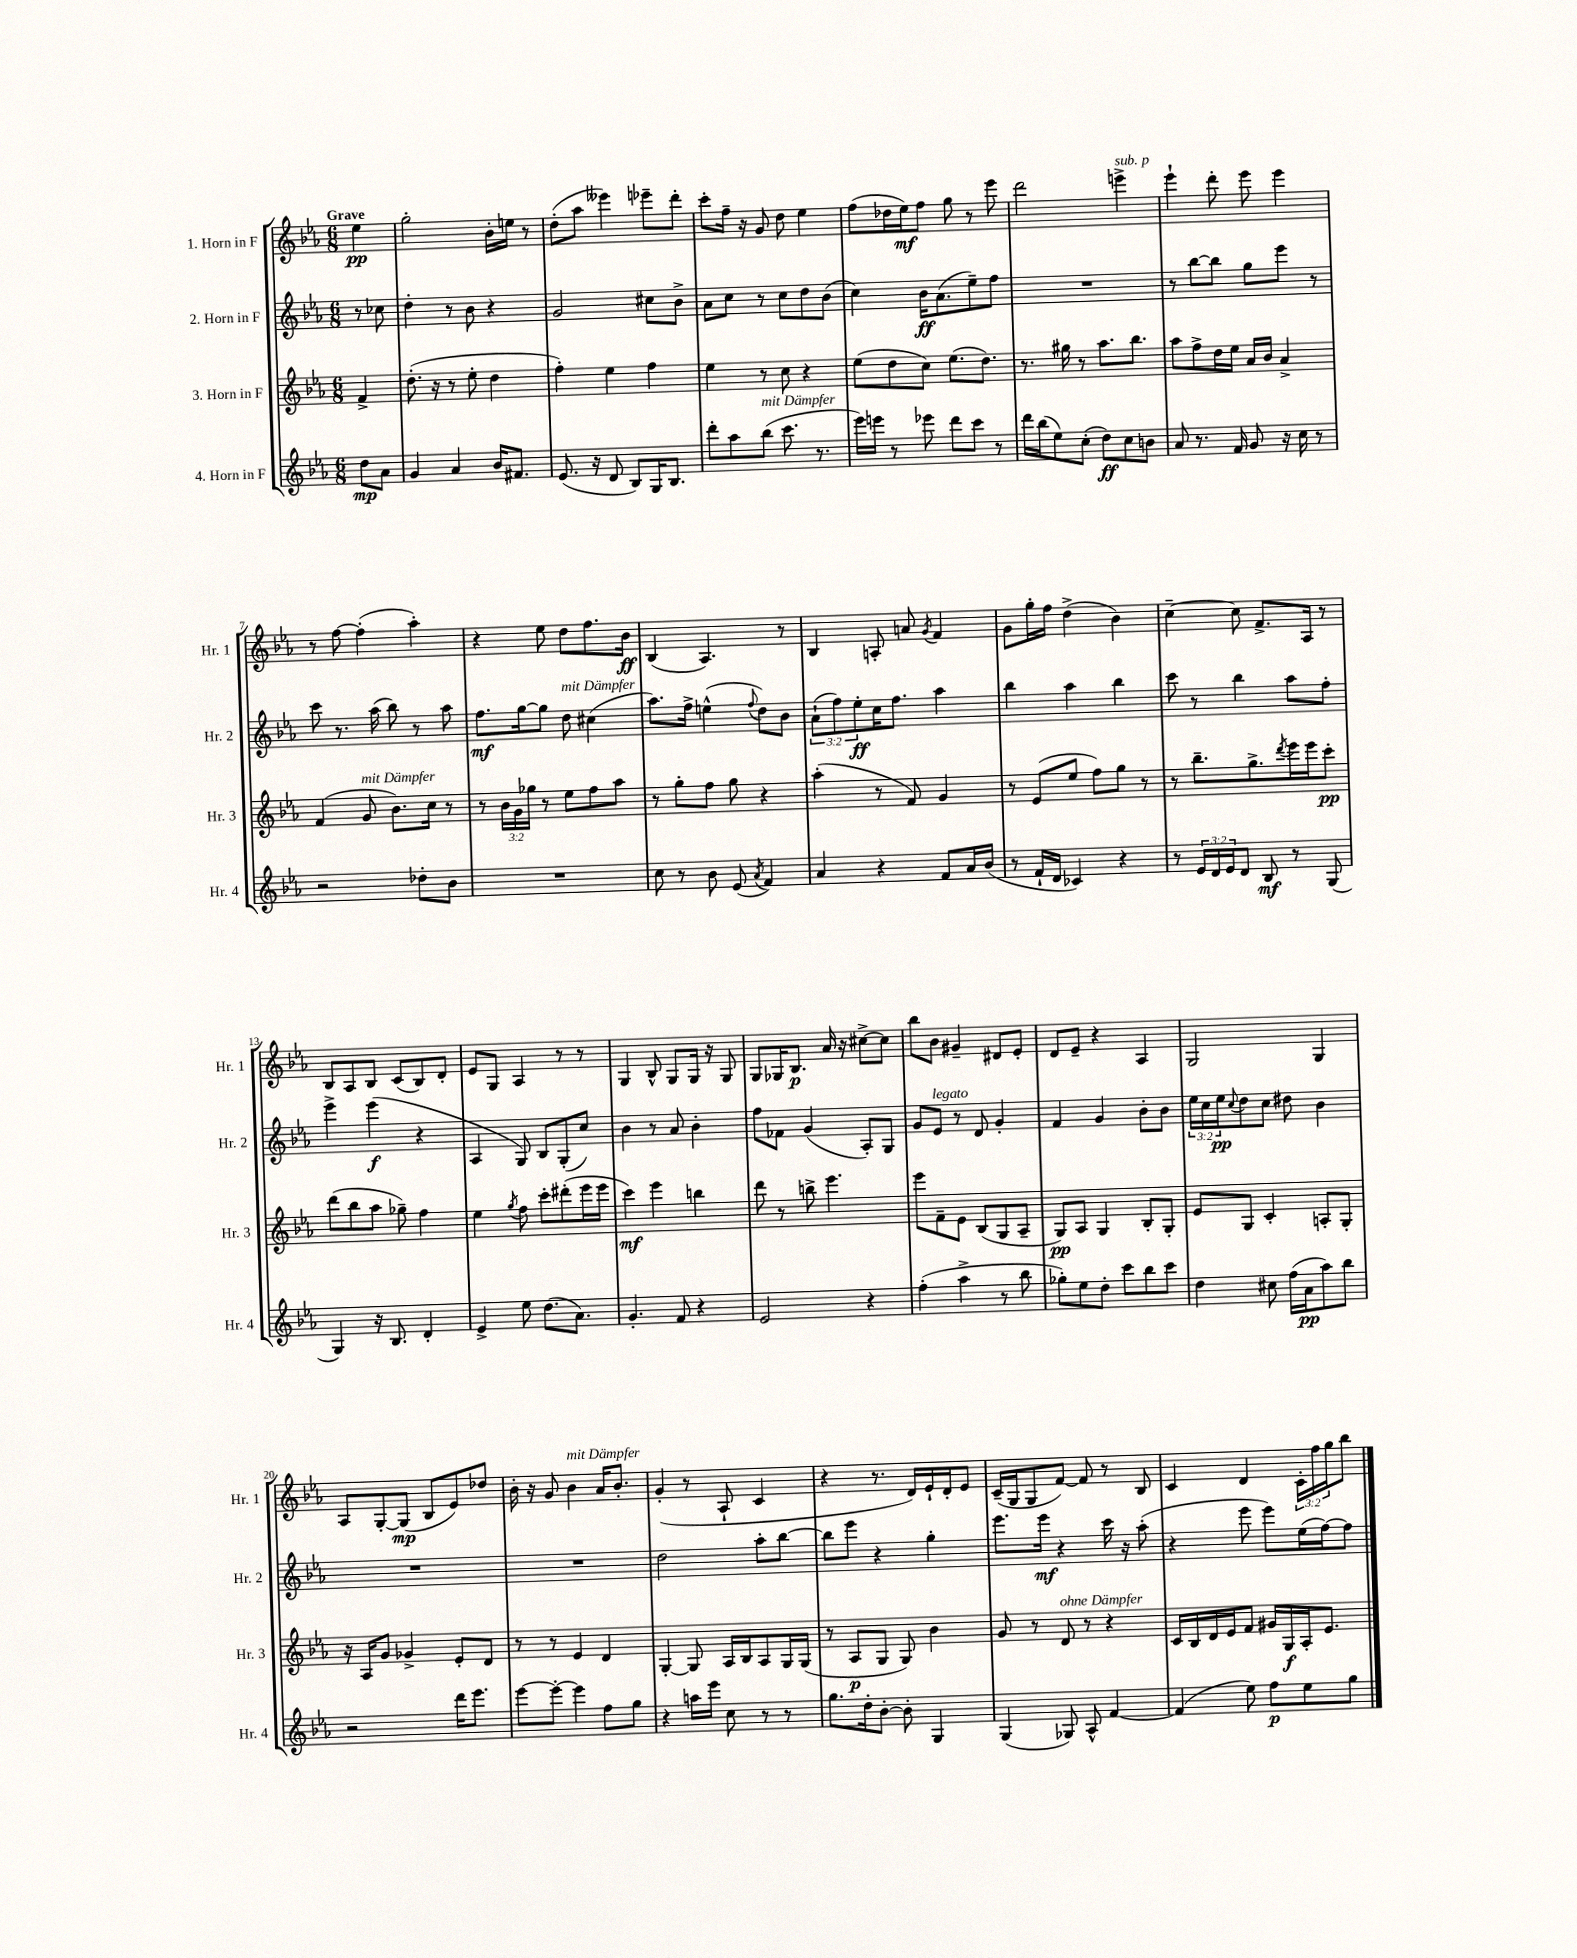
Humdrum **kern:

**kern	**dynam	**kern	**dynam	**kern	**dynam	**kern	**dynam
*part4	*part4	*part3	*part3	*part2	*part2	*part1	*part1
*staff4	*staff4	*staff3	*staff3	*staff2	*staff2	*staff1	*staff1
*I"4. Horn in F	*	*I"3. Horn in F	*	*I"2. Horn in F	*	*I"1. Horn in F	*
*I'Hr. 4	*	*I'Hr. 3	*	*I'Hr. 2	*	*I'Hr. 1	*
*clefG2	*	*clefG2	*	*clefG2	*	*clefG2	*
*k[b-e-a-]	*	*k[b-e-a-]	*	*k[b-e-a-]	*	*k[b-e-a-]	*
*M6/8	*	*M6/8	*	*M6/8	*	*M6/8	*
=	=	=	=	=	=	=	=
!	!	!	!	!	!	!LO:TX:a:B:t=Grave	!
8dd\L	mp	4f^/	.	8r	.	4ee-\	pp
8a-\J	.	.	.	8cc-X\	.	.	.
=1	=1	=1	=1	=1	=1	=1	=1
4g/	.	(8.dd'\	.	4dd'\	.	2gg'\	.
.	.	16r	.	.	.	.	.
4a-/	.	8r	.	8r	.	.	.
.	.	8ee-'\	.	8b-\	.	.	.
16b-/KL	.	4dd\	.	4r	.	16b-'\LL	.
8.f#X/J	.	.	.	.	.	16een\JJ	.
.	.	.	.	.	.	8r	.
=2	=2	=2	=2	=2	=2	=2	=2
(8.e-/	.	4ff'\)	.	2g/	.	(8dd'\L	.
.	.	.	.	.	.	8aa-\J	.
16r	.	.	.	.	.	.	.
8d/	.	4ee-\	.	.	.	4eee--X\)	.
8B-/L)	.	.	.	.	.	.	.
16G/K	.	4ff\	.	8cc#X\L	.	8eee-X~\L	.
8.B-/J	.	.	.	.	.	.	.
.	.	.	.	8b-^\J	.	8ddd'\J	.
=3	=3	=3	=3	=3	=3	=3	=3
8ddd'\L	.	4ee-\	.	8a-\L	.	8ccc'\L	.
8aa-\	.	.	.	8cc\J	.	16ff~\Jk	.
.	.	.	.	.	.	16r	.
!LO:TX:a:i:t=mit Dämpfer	!	!	!	!	!	!	!
(8bb-\J	.	8r	.	8r	.	8g/	.
8.ccc\	.	8cc\	.	8cc\L	.	8dd\	.
.	.	4r	.	8dd\	.	4ee-\	.
8.r	.	.	.	.	.	.	.
.	.	.	.	(8b-\J	.	.	.
=4	=4	=4	=4	=4	=4	=4	=4
16eee-\LL)	.	(8ee-\L	.	4cc\)	.	(8ff\L	.
16eeen\JJ	.	.	.	.	.	.	.
8r	.	8dd\	.	.	.	16dd-X\L	.
.	.	.	.	.	.	16ee-\J)	mf
8eee-X\	.	8cc\J)	.	16b-\KL	ff	8ff\J	.
.	.	.	.	(8.a-\	.	.	.
8ddd\L	.	(8.ee-\L	.	.	.	8gg\	.
8ccc\J	.	.	.	8ee-~\)	.	8r	.
.	.	8.dd\J)	.	.	.	.	.
8r	.	.	.	8ff\J	.	8eee-\	.
=5	=5	=5	=5	=5	=5	=5	=5
16ddd\LL	.	8.r	.	2.r	.	2ddd\	.
(16bb-\J	.	.	.	.	.	.	.
8ee-\)	.	.	.	.	.	.	.
.	.	16gg#X\	.	.	.	.	.
(8cc'\J	.	8r	.	.	.	.	.
8dd\L)	ff	8.aa-\L	.	.	.	.	.
!	!	!	!	!	!	!LO:TX:a:i:t=sub. p	!
8cc\	.	.	.	.	.	4eeen^\	.
.	.	8.bb-\J	.	.	.	.	.
8bn\J	.	.	.	.	.	.	.
=6	=6	=6	=6	=6	=6	=6	=6
8a-/	.	8aa-\L	.	8r	.	4eee-`\	.
8.r	.	8ff^\	.	[8bb-\L	.	.	.
.	.	16dd\L	.	8bb-\J]	.	8ddd'\	.
16f/	.	16ee-\JJ	.	.	.	.	.
8g/	.	16a-/LL	.	8gg\L	.	8eee-\	.
.	.	16b-/JJ	.	.	.	.	.
16r	.	4a-^/	.	8eee-\J	.	4eee-\	.
16cc\	.	.	.	.	.	.	.
8r	.	.	.	8r	.	.	.
!!LO:LB:g=z
=7	=7	=7	=7	=7	=7	=7	=7
2r	.	(4f/	.	8ccc\	.	8r	.
.	.	.	.	8.r	.	[8ff\	.
!	!	!LO:TX:a:i:t=mit Dämpfer	!	!	!	!	!
.	.	8g/	.	.	.	(4ff'\]	.
.	.	.	.	(16aa-\	.	.	.
.	.	8.b-\L)	.	8bb-\)	.	.	.
8dd-X'\L	.	.	.	8r	.	4aa-'\)	.
.	.	16cc\Jk	.	.	.	.	.
8b-\J	.	8r	.	8aa-\	.	.	.
=8	=8	=8	=8	=8	=8	=8	=8
2.r	.	8r	.	8.ff\L	mf	4r	.
.	.	24b-\LL	.	.	.	.	.
.	.	24g\	.	.	.	.	.
.	.	.	.	[16gg\k	.	.	.
.	.	24gg-X\JJ	.	.	.	.	.
.	.	8r	.	8gg\J]	.	8ee-\	.
!	!	!	!	!LO:TX:a:i:t=mit Dämpfer	!	!	!
.	.	8ee-\L	.	8dd\	.	8dd\L	.
.	.	8ff\	.	(4cc#X\	.	8.ff\	.
.	.	8aa-\J	.	.	.	.	.
.	.	.	.	.	.	16b-\Jk	ff
=9	=9	=9	=9	=9	=9	=9	=9
8cc\	.	8r	.	8.aa-\L)	.	(4B-/	.
8r	.	8gg'\L	.	.	.	.	.
.	.	.	.	16ff^\Jk	.	.	.
8b-\	.	8ff\J	.	(4een^^\	.	4.A-/)	.
(8e-/	.	8gg\	.	.	.	.	.
8qa-/	.	.	.	8qqff/	.	.	.
4f/)	.	4r	.	8dd\L)	.	.	.
.	.	.	.	8b-\J	.	8r	.
=10	=10	=10	=10	=10	=10	=10	=10
4a-/	.	(4aa-'\	.	(12a-`\L	.	4B-/	.
.	.	.	.	12ff\)	.	.	.
.	.	.	.	12ee-'\	ff	.	.
4r	.	8r	.	16cc\K	.	8An'/	.
.	.	.	.	8.ff\J	.	.	.
.	.	8f/)	.	.	.	8an/	.
.	.	.	.	.	.	8qg/	.
8f/L	.	4g/	.	4aa-\	.	4f/	.
16a-/L	.	.	.	.	.	.	.
(16b-/JJ	.	.	.	.	.	.	.
=11	=11	=11	=11	=11	=11	=11	=11
8r	.	8r	.	4bb-\	.	8g\L	.
16f`/LL	.	(8e-/L	.	.	.	16gg'\L	.
16d/JJ	.	.	.	.	.	16ff\JJ	.
4c-X/)	.	8ee-/J	.	4aa-\	.	(4dd^\	.
.	.	8ff\L)	.	.	.	.	.
4r	.	8gg\J	.	4bb-\	.	4b-\)	.
.	.	8r	.	.	.	.	.
=12	=12	=12	=12	=12	=12	=12	=12
8r	.	8r	.	8ccc\	.	[4cc~\	.
24e-/LL	.	8.bb-~\L	.	8r	.	.	.
24d/	.	.	.	.	.	.	.
24e-/J	.	.	.	.	.	.	.
8d/J	.	.	.	4bb-\	.	8cc\]	.
.	.	8.gg^\	.	.	.	.	.
8B-/	mf	.	.	.	.	8.f^/L	.
.	.	8qddd/	.	.	.	.	.
8r	.	16eee-\L	.	8aa-\L	.	.	.
.	.	16eee-\J	.	.	.	16A-/Jk	.
(8G/	.	8ccc'\J	pp	8ff'\J	.	8r	.
!!LO:LB:g=z
=13	=13	=13	=13	=13	=13	=13	=13
4G/)	.	(8ddd\L	.	4eee-^\	.	8B-/L	.
.	.	8bb-\	.	.	.	8A-/	.
16r	.	8aa-\J	.	(4eee-\	f	8B-/J	.
8.B-/	.	.	.	.	.	.	.
.	.	8gg-X~\)	.	.	.	(8c/L	.
4d'/	.	4ff\	.	4r	.	8B-/)	.
.	.	.	.	.	.	8d'/J	.
=14	=14	=14	=14	=14	=14	=14	=14
4e-^/	.	4ee-\	.	4A-/	.	8e-/L	.
.	.	.	.	.	.	8G/J	.
.	.	8qgg/	.	.	.	.	.
8ee-\	.	8ff\	.	8G/)	.	4A-/	.
(8.dd\L	.	8ccc'\L	.	8B-/L	.	.	.
.	.	(8ddd#X'\	.	(8G'/	.	8r	.
8.a-\J)	.	.	.	.	.	.	.
.	.	16eee-\L	.	8cc/J)	.	8r	.
.	.	16eee-\JJ	.	.	.	.	.
=15	=15	=15	=15	=15	=15	=15	=15
4.g'/	.	4ccc\)	mf	4b-\	.	4G/	.
.	.	4eee-\	.	8r	.	8B-^^/	.
8f/	.	.	.	8a-/	.	8G/L	.
4r	.	4bbn\	.	4b-'\	.	16G/Jk	.
.	.	.	.	.	.	16r	.
.	.	.	.	.	.	8G/	.
=16	=16	=16	=16	=16	=16	=16	=16
2e-/	.	8ddd\	.	8ff\L	.	8G/L	.
.	.	8r	.	8f-X\J	.	16G-X/K	.
.	.	.	.	.	.	8.B-/J	p
.	.	8bbn^\	.	(4g/	.	.	.
.	.	4.eee-\	.	.	.	16a-/	.
.	.	.	.	.	.	16r	.
4r	.	.	.	8A-'/L)	.	[8cc#X^\L	.
.	.	.	.	8G/J	.	8cc#\J]	.
=17	=17	=17	=17	=17	=17	=17	=17
(4ff'\	.	8eee-\L	.	8g/L	.	8bb-\L	.
!	!	!	!	!LO:TX:a:i:t=legato	!	!	!
.	.	8f~\	.	8e-/J	.	8b-\J	.
4aa-^\	.	8e-\J	.	8r	.	4g#X~/	.
.	.	(8B-/L	.	8d/	.	.	.
8r	.	8G/	.	4g'/	.	8d#X/L	.
8bb-\	.	8A-~/J	.	.	.	8e-'/J	.
=18	=18	=18	=18	=18	=18	=18	=18
8gg-X'\L)	.	8G/L)	pp	4f/	.	8d/L	.
8ee-\	.	8A-/J	.	.	.	8e-~/J	.
8dd'\J	.	4G/	.	4g/	.	4r	.
8ccc\L	.	.	.	.	.	.	.
8bb-\	.	8B-'/L	.	8b-'\L	.	4A-/	.
8ccc\J	.	8G'/J	.	8b-\J	.	.	.
=19	=19	=19	=19	=19	=19	=19	=19
4dd\	.	8e-/L	.	24ee-\LL	.	2G/	.
.	.	.	.	24cc\	.	.	.
.	.	.	.	24ee-\J	pp	.	.
.	.	.	.	8qqcc/	.	.	.
.	.	8G/J	.	8dd\	.	.	.
8cc#X\	.	4c'/	.	8cc\J	.	.	.
(16ff\LL	.	.	.	8dd#X\	.	.	.
16a-\J	pp	.	.	.	.	.	.
8aa-\)	.	8An'/L	.	4b-\	.	4G/	.
8bb-\J	.	8G'/J	.	.	.	.	.
!!LO:LB:g=z
=20	=20	=20	=20	=20	=20	=20	=20
2r	.	16r	.	2.r	.	8A-/L	.
.	.	16A-/KL	.	.	.	.	.
.	.	8g/J	.	.	.	[8G'/	.
.	.	4g-X^/	.	.	.	(8G/J]	mp
.	.	.	.	.	.	8B-/L	.
16ddd\KL	.	8e-'/L	.	.	.	8e-/)	.
8.eee-\J	.	.	.	.	.	.	.
.	.	8d/J	.	.	.	8dd-X/J	.
=21	=21	=21	=21	=21	=21	=21	=21
[8eee-\L	.	8r	.	2.r	.	16b-'\	.
.	.	.	.	.	.	16r	.
8eee-'\J_	.	8r	.	.	.	8g/	.
!	!	!	!	!	!	!LO:TX:a:i:t=mit Dämpfer	!
4eee-\]	.	4e-/	.	.	.	4b-\	.
8ff\L	.	4d/	.	.	.	16a-/KL	.
.	.	.	.	.	.	8.b-'/J	.
8gg\J	.	.	.	.	.	.	.
=22	=22	=22	=22	=22	=22	=22	=22
4r	.	[4G'/	.	2dd\	.	(4g'/	.
16aan\LL	.	8G/]	.	.	.	8r	.
16eee-\JJ	.	.	.	.	.	.	.
8cc\	.	16A-/LL	.	.	.	8A-`/	.
.	.	16B-/J	.	.	.	.	.
8r	.	8A-/	.	8aa-'\L	.	4c/	.
8r	.	16G/L	.	[8bb-\J	.	.	.
.	.	(16G/JJ	.	.	.	.	.
=23	=23	=23	=23	=23	=23	=23	=23
8.gg\L	.	8r	.	8bb-\L]	.	4r	.
.	.	8A-/L	p	8eee-\J	.	.	.
16dd'\k	.	.	.	.	.	.	.
[8b-'\J	.	8G/J	.	4r	.	8.r	.
8b-'\]	.	8G/)	.	.	.	.	.
.	.	.	.	.	.	16d/LL)	.
4G/	.	4b-\	.	4gg'\	.	16e-`/	.
.	.	.	.	.	.	16d'/J	.
.	.	.	.	.	.	8e-/J	.
=24	=24	=24	=24	=24	=24	=24	=24
(4G/	.	8g/	.	8.eee-\L	.	(16c~/LL	.
.	.	.	.	.	.	16G/J	.
.	.	8r	.	.	.	8G/	.
.	.	.	.	16eee-\Jk	mf	.	.
!	!	!LO:TX:a:i:t=ohne Dämpfer	!	!	!	!	!
8G-X/)	.	8d/	.	4r	.	[8f/J)	.
8A-^^/	.	8r	.	.	.	8f/]	.
[4f/	.	4r	.	16ccc\	.	8r	.
.	.	.	.	16r	.	.	.
.	.	.	.	(8aa-'\	.	8B-/	.
=25	=25	=25	=25	=25	=25	=25	=25
(4f/]	.	16c/LL	.	4r	.	4c/	.
.	.	16B-/	.	.	.	.	.
.	.	16d/	.	.	.	.	.
.	.	16e-/J	.	.	.	.	.
8ee-\)	.	8f/J	.	8eee-\	.	4d/	.
8ff\L	p	16g#X/LL	.	8eee-\L)	.	.	.
.	.	16G/	f	.	.	.	.
8ee-\	.	16A-'/J	.	(16ee-\L	.	24c'\LL	.
.	.	.	.	.	.	24ff\	.
.	.	8.e-/J	.	[16ff\J)	.	.	.
.	.	.	.	.	.	24gg\J	.
8gg\J	.	.	.	8ff\J]	.	8bb-\J	.
==	==	==	==	==	==	==	==
*-	*-	*-	*-	*-	*-	*-	*-
